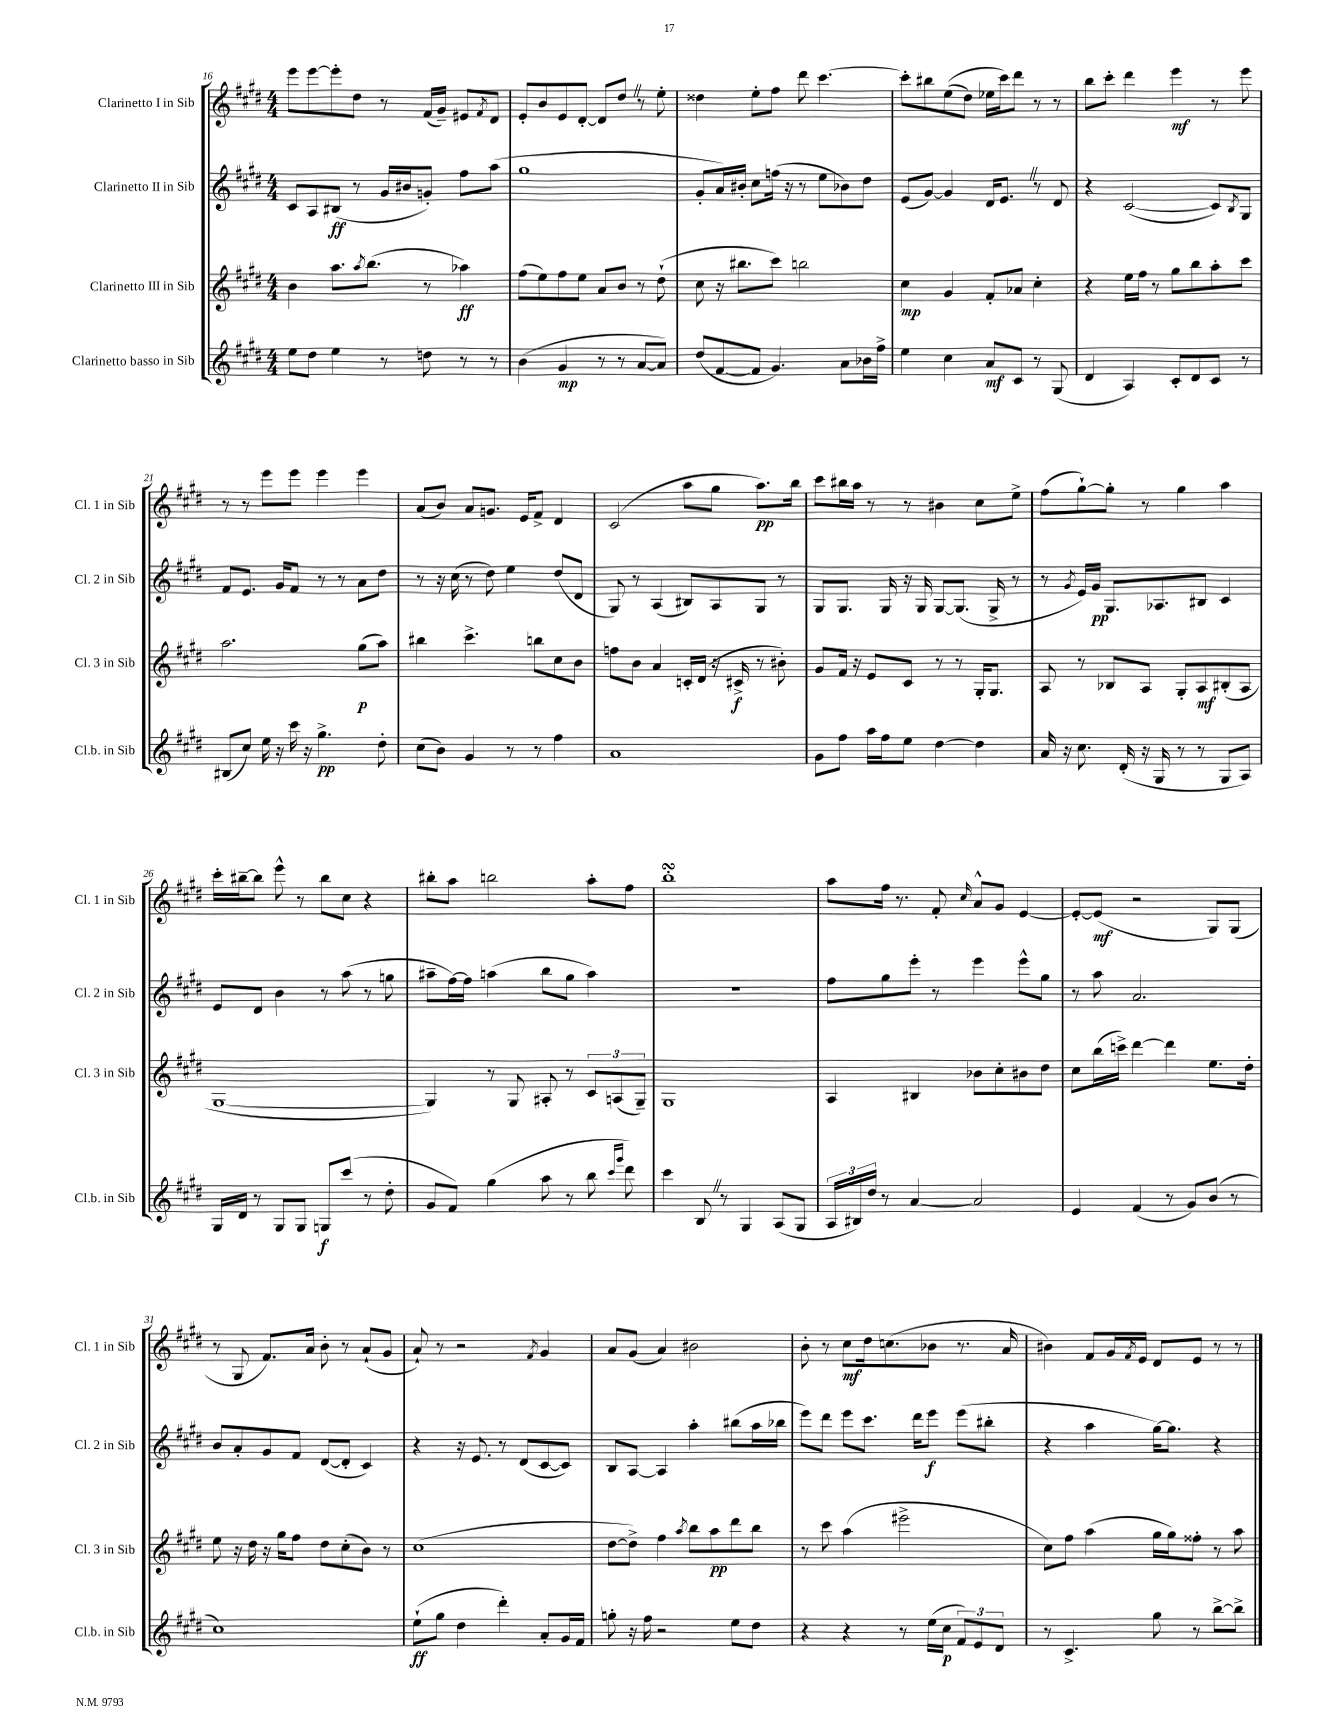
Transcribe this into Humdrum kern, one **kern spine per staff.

**kern	**dynam	**kern	**dynam	**kern	**dynam	**kern	**dynam
*part4	*part4	*part3	*part3	*part2	*part2	*part1	*part1
*staff4	*staff4	*staff3	*staff3	*staff2	*staff2	*staff1	*staff1
*I"Clarinetto basso in Sib	*	*I"Clarinetto III in Sib	*	*I"Clarinetto II in Sib	*	*I"Clarinetto I in Sib	*
*I'Cl.b. in Sib	*	*I'Cl. 3 in Sib	*	*I'Cl. 2 in Sib	*	*I'Cl. 1 in Sib	*
*clefG2	*	*clefG2	*	*clefG2	*	*clefG2	*
*k[f#c#g#d#]	*	*k[f#c#g#d#]	*	*k[f#c#g#d#]	*	*k[f#c#g#d#]	*
*M4/4	*	*M4/4	*	*M4/4	*	*M4/4	*
=16	=16	=16	=16	=16	=16	=16	=16
8ee\L	.	4b\	.	8c#/L	.	8eee\L	.
8dd#\J	.	.	.	8A/	.	[8eee\	.
4ee\	.	8.aa\L	.	(8B#X/J	ff	8eee'\]	.
.	.	.	.	8r	.	8dd#\J	.
.	.	8qaa/	.	.	.	.	.
.	.	(8.bb\J	.	.	.	.	.
8r	.	.	.	16g#/LL	.	8r	.
.	.	.	.	16b#X/J	.	.	.
8ddn\	.	8r	.	8gn'/J)	.	(16f#/LL	.
.	.	.	.	.	.	16g#~/JJ)	.
8r	.	4aa-X\)	ff	8ff#\L	.	8e#X/L	.
.	.	.	.	.	.	8qf#/	.
8r	.	.	.	(8aa\J	.	8d#/J	.
=17	=17	=17	=17	=17	=17	=17	=17
(4b\	.	(8ff#\L	.	1gg#	.	8e'/L	.
.	.	8ee\)	.	.	.	8b/	.
4g#/	mp	8ff#\	.	.	.	8e/	.
.	.	8ee\J	.	.	.	[8d#'/J	.
8r	.	8a/L	.	.	.	8d#/L]	.
8r	.	8b/J	.	.	.	8dd#Z/J	.
[8a/L	.	8r	.	.	.	8r	.
8a/J])	.	(8dd#`\	.	.	.	8ee'\	.
=18	=18	=18	=18	=18	=18	=18	=18
(8dd#/L	.	8cc#\	.	8g#'/L	.	4dd##X\	.
[8f#/	.	16r	.	16a/L)	.	.	.
.	.	8.bb#X\L	.	16b#X'/JJ	.	.	.
8f#/J]	.	.	.	8cc#\L	.	8ee'\L	.
4.g#/)	.	8ccc#\J)	.	(16ffn\Jk	.	8ff#\J	.
.	.	.	.	16r	.	.	.
.	.	2bbn\	.	8r	.	8ddd#\	.
.	.	.	.	8ee\L	.	[4.ccc#\	.
8a\L	.	.	.	8b-X\)	.	.	.
16b-X\L	.	.	.	8dd#\J	.	.	.
16ff#^\JJ	.	.	.	.	.	.	.
=19	=19	=19	=19	=19	=19	=19	=19
4ee\	.	4cc#\	mp	(8e/L	.	8ccc#'\L]	.
.	.	.	.	[8g#/J)	.	8bb#X\	.
4cc#\	.	4g#/	.	4g#/]	.	((8ee\	.
.	.	.	.	.	.	8dd#\J)	.
8a/L	mf	8f#'/L	.	16d#/KL	.	16ee-X\LL	.
.	.	.	.	8.eZ/J	.	16ccc#\J)	.
8c#/J	.	8a-X/J	.	.	.	8ddd#\J	.
8r	.	4cc#'\	.	8r	.	8r	.
(8G#/	.	.	.	8d#/	.	8r	.
=20	=20	=20	=20	=20	=20	=20	=20
4d#/	.	4r	.	4r	.	8bb\L	.
.	.	.	.	.	.	8ccc#'\J	.
4A/)	.	16ee\LL	.	([2c#/	.	4ddd#\	.
.	.	16ff#\JJ	.	.	.	.	.
.	.	8r	.	.	.	.	.
8c#'/L	.	8gg#\L	.	.	.	4eee\	mf
8d#/	.	8bb\	.	.	.	.	.
8c#/J	.	8aa'\	.	8c#/L])	.	8r	.
.	.	.	.	8qB/	.	.	.
8r	.	8ccc#\J	.	8G#/J	.	8eee\	.
!!LO:LB:g=z
=21	=21	=21	=21	=21	=21	=21	=21
(8B#X/L	.	2.aa\	.	8f#/L	.	8r	.
8cc#/J)	.	.	.	8.e/J	.	8r	.
16ee\	.	.	.	.	.	8eee\L	.
16r	.	.	.	16g#/KL	.	.	.
16ccc#\	.	.	.	8f#/J	.	8eee\J	.
16r	.	.	.	.	.	.	.
4.gg#^\	pp	.	.	8r	.	4eee\	.
.	.	.	.	8r	.	.	.
.	.	(8gg#\L	p	8a\L	.	4eee\	.
8dd#'\	.	8aa\J)	.	8dd#\J	.	.	.
=22	=22	=22	=22	=22	=22	=22	=22
(8cc#\L	.	4bb#X\	.	8r	.	(8a/L	.
8b\J)	.	.	.	16r	.	8b/J)	.
.	.	.	.	(16cc#\	.	.	.
4g#/	.	4.ccc#^\	.	8r	.	8a/L	.
.	.	.	.	8dd#\)	.	8.gn/J	.
8r	.	.	.	4ee\	.	.	.
.	.	.	.	.	.	16e/KL	.
8r	.	8bbn\L	.	.	.	8f#^/J	.
4ff#\	.	8cc#\	.	(8dd#/L	.	4d#/	.
.	.	8b\J	.	8d#/J	.	.	.
=23	=23	=23	=23	=23	=23	=23	=23
1a	.	8ffn\L	.	8G#/)	.	(2c#/	.
.	.	8b\J	.	8r	.	.	.
.	.	4a/	.	(4A/	.	.	.
.	.	16cn'/LL	.	8B#X/L)	.	8aa\L	.
.	.	(16d#/JJ	.	.	.	.	.
.	.	16r	.	8A/	.	8gg#\J	.
.	.	16c#X^/	f	.	.	.	.
.	.	8r	.	8G#/J	.	8.aa\L)	pp
.	.	8b#X'\)	.	8r	.	.	.
.	.	.	.	.	.	16bb\Jk	.
=24	=24	=24	=24	=24	=24	=24	=24
8g#\L	.	8g#/L	.	8G#/L	.	8ccc#\L	.
8ff#\J	.	16f#/Jk	.	8.G#/J	.	16bb#X\L	.
.	.	16r	.	.	.	16aa\JJ	.
16aa\LL	.	8e/L	.	.	.	8r	.
16ff#\J	.	.	.	16G#/	.	.	.
8ee\J	.	8c#/J	.	16r	.	8r	.
.	.	.	.	16G#/	.	.	.
[4dd#\	.	8r	.	[8G#/L	.	4b#X\	.
.	.	8r	.	(8.G#/J]	.	.	.
4dd#\]	.	16G#'/KL	.	.	.	8cc#\L	.
.	.	8.G#/J	.	16G#^/	.	.	.
.	.	.	.	8r	.	8ee^\J	.
=25	=25	=25	=25	=25	=25	=25	=25
16a/	.	8A/	.	8r	.	(8ff#\L	.
16r	.	.	.	.	.	.	.
.	.	.	.	8qg#/	.	.	.
8.cc#\	.	8r	.	16e/LL)	.	[8gg#`\)	.
.	.	.	.	16g#/JJ	pp	.	.
.	.	8B-X/L	.	8.G#/L	.	8gg#'\J]	.
(16d#'/	.	.	.	.	.	.	.
16r	.	8A/J	.	.	.	8r	.
16G#/	.	.	.	8.A-X/	.	.	.
8r	.	8G#'/L	.	.	.	4gg#\	.
8r	.	8A/	mf	8B#X/J	.	.	.
8G#/L	.	(8B#X'/	.	4c#/	.	4aa\	.
8A/J)	.	8A/J	.	.	.	.	.
!!LO:LB:g=z
=26	=26	=26	=26	=26	=26	=26	=26
16G#/LL	.	[1G#	.	8e/L	.	16ccc#'\LL	.
16d#/JJ	.	.	.	.	.	[16bb#X~\J	.
8r	.	.	.	8d#/J	.	8bb#\J]	.
8G#/L	.	.	.	4b\	.	8eee^^\	.
8G#/J	.	.	.	.	.	8r	.
8Gn/L	f	.	.	8r	.	8bb#\L	.
(8ccc#/J	.	.	.	(8aa\	.	8cc#\J	.
8r	.	.	.	8r	.	4r	.
8dd#'\	.	.	.	8ggn\	.	.	.
=27	=27	=27	=27	=27	=27	=27	=27
8g#/L	.	4G#/])	.	8aa#X~\L	.	8bb#X'\L	.
8f#/J)	.	.	.	[16ff#\L)	.	8aa\J	.
.	.	.	.	16ff#\JJ]	.	.	.
(4gg#\	.	8r	.	(4aan\	.	2bbn\	.
.	.	8G#/	.	.	.	.	.
8aa\	.	8A#X'/	.	8bb\L	.	.	.
8r	.	8r	.	8gg#\J	.	.	.
8bb\	.	12c#/L	.	4aa\)	.	8aa'\L	.
.	.	(12An/	.	.	.	.	.
16qqccc#/LL	.	.	.	.	.	.	.
16qqggg#/JJ	.	.	.	.	.	.	.
8ddd#\)	.	.	.	.	.	8ff#\J	.
.	.	12G#~/J)	.	.	.	.	.
=28	=28	=28	=28	=28	=28	=28	=28
4ccc#\	.	1G#	.	1r	.	1bbsSSS'	.
8BZ/	.	.	.	.	.	.	.
8r	.	.	.	.	.	.	.
4G#/	.	.	.	.	.	.	.
(8A/L	.	.	.	.	.	.	.
8G#/J	.	.	.	.	.	.	.
=29	=29	=29	=29	=29	=29	=29	=29
24A/LL	.	4A/	.	8ff#\L	.	8aa\L	.
24B#X/)	.	.	.	.	.	.	.
24dd#/JJ	.	.	.	.	.	.	.
8r	.	.	.	8gg#\	.	16ff#\Jk	.
.	.	.	.	.	.	8.r	.
[4a/	.	4B#X/	.	8eee'\J	.	.	.
.	.	.	.	8r	.	8f#'/	.
.	.	.	.	.	.	16qqcc#/	.
2a/]	.	8b-X\L	.	4eee\	.	8a^^/L	.
.	.	8cc#'\	.	.	.	8g#/J	.
.	.	8b#X\	.	8eee^^\L	.	[4e/	.
.	.	8dd#\J	.	8gg#\J	.	.	.
=30	=30	=30	=30	=30	=30	=30	=30
4e/	.	8cc#\L	.	8r	.	8e'/L_	.
.	.	(16bb\L	.	8aa\	.	(8e/J]	mf
.	.	16cccn^\JJ)	.	.	.	.	.
(4f#/	.	[4ddd#\	.	2.a/	.	2r	.
8r	.	4ddd#\]	.	.	.	.	.
8g#/L)	.	.	.	.	.	.	.
(8b/J	.	8.ee\L	.	.	.	8G#/L)	.
8r	.	.	.	.	.	(8G#/J	.
.	.	16dd#'\Jk	.	.	.	.	.
!!LO:LB:g=z
=31	=31	=31	=31	=31	=31	=31	=31
1cc#)	.	8ee\	.	8b/L	.	8r	.
.	.	16r	.	8a'/	.	8G#/	.
.	.	16dd#\	.	.	.	.	.
.	.	16r	.	8g#/	.	8.f#/L)	.
.	.	16gg#\KL	.	.	.	.	.
.	.	8ff#\J	.	8f#/J	.	.	.
.	.	.	.	.	.	16a/Jk	.
.	.	8dd#\L	.	([8d#/L	.	8b'\	.
.	.	(8cc#'\	.	8d#'/J]	.	8r	.
.	.	8b\J)	.	4c#/)	.	(8a`/L	.
.	.	8r	.	.	.	8g#/J	.
=32	=32	=32	=32	=32	=32	=32	=32
(8ee`\L	ff	(1cc#	.	4r	.	8a`/)	.
8gg#\J	.	.	.	.	.	8r	.
4dd#\	.	.	.	16r	.	2r	.
.	.	.	.	8.e/	.	.	.
4ddd#'\)	.	.	.	8r	.	.	.
.	.	.	.	(8d#/L	.	.	.
.	.	.	.	.	.	8qf#/	.
8a'/L	.	.	.	[8c#/	.	4g#/	.
16g#/L	.	.	.	8c#/J])	.	.	.
16f#/JJ	.	.	.	.	.	.	.
=33	=33	=33	=33	=33	=33	=33	=33
8ggn'\	.	[8dd#\L	.	8B/L	.	8a/L	.
16r	.	8dd#^\J])	.	[8A/J	.	(8g#/J	.
16ff#\	.	.	.	.	.	.	.
2r	.	4ff#\	.	4A/]	.	4a/)	.
.	.	8qaa/	.	.	.	.	.
.	.	8bb\L	.	4aa'\	.	2b#X\	.
.	.	8aa\	pp	.	.	.	.
8ee\L	.	8ddd#\	.	(8bb#X\L	.	.	.
8dd#\J	.	8bb\J	.	16aa\L	.	.	.
.	.	.	.	16bb-X\JJ	.	.	.
=34	=34	=34	=34	=34	=34	=34	=34
4r	.	8r	.	8eee\L)	.	8b'\	.
.	.	8ccc#\	.	8ddd#\J	.	8r	.
4r	.	(4aa\	.	8eee\L	.	8cc#\L	mf
.	.	.	.	8.ccc#\J	.	16dd#\k	.
.	.	.	.	.	.	(8.ccn\	.
8r	.	2eee#X^\	.	.	.	.	.
.	.	.	.	16ddd#\KL	.	.	.
(16ee\LL	.	.	.	8eee\J	f	8b-X\J	.
16cc#\JJ	p	.	.	.	.	.	.
12f#/L)	.	.	.	(8eee\L	.	8.r	.
12e/	.	.	.	.	.	.	.
.	.	.	.	8bb#X'\J	.	.	.
12d#/J	.	.	.	.	.	.	.
.	.	.	.	.	.	16a/	.
=35	=35	=35	=35	=35	=35	=35	=35
8r	.	8cc#\L)	.	4r	.	4b#X\)	.
4.c#^/	.	8ff#\J	.	.	.	.	.
.	.	(4aa\	.	4aa\	.	8f#/L	.
.	.	.	.	.	.	16g#/L	.
.	.	.	.	.	.	8qf#/	.
.	.	.	.	.	.	16e/JJ	.
8gg#\	.	16gg#\LL	.	[16gg#\KL)	.	8d#/L	.
.	.	16gg#\J)	.	8.gg#\J]	.	.	.
8r	.	8ff##X'\J	.	.	.	8e/J	.
[8bb^\L	.	8r	.	4r	.	8r	.
8bb^\J]	.	8aa\	.	.	.	8r	.
==	==	==	==	==	==	==	==
*-	*-	*-	*-	*-	*-	*-	*-
